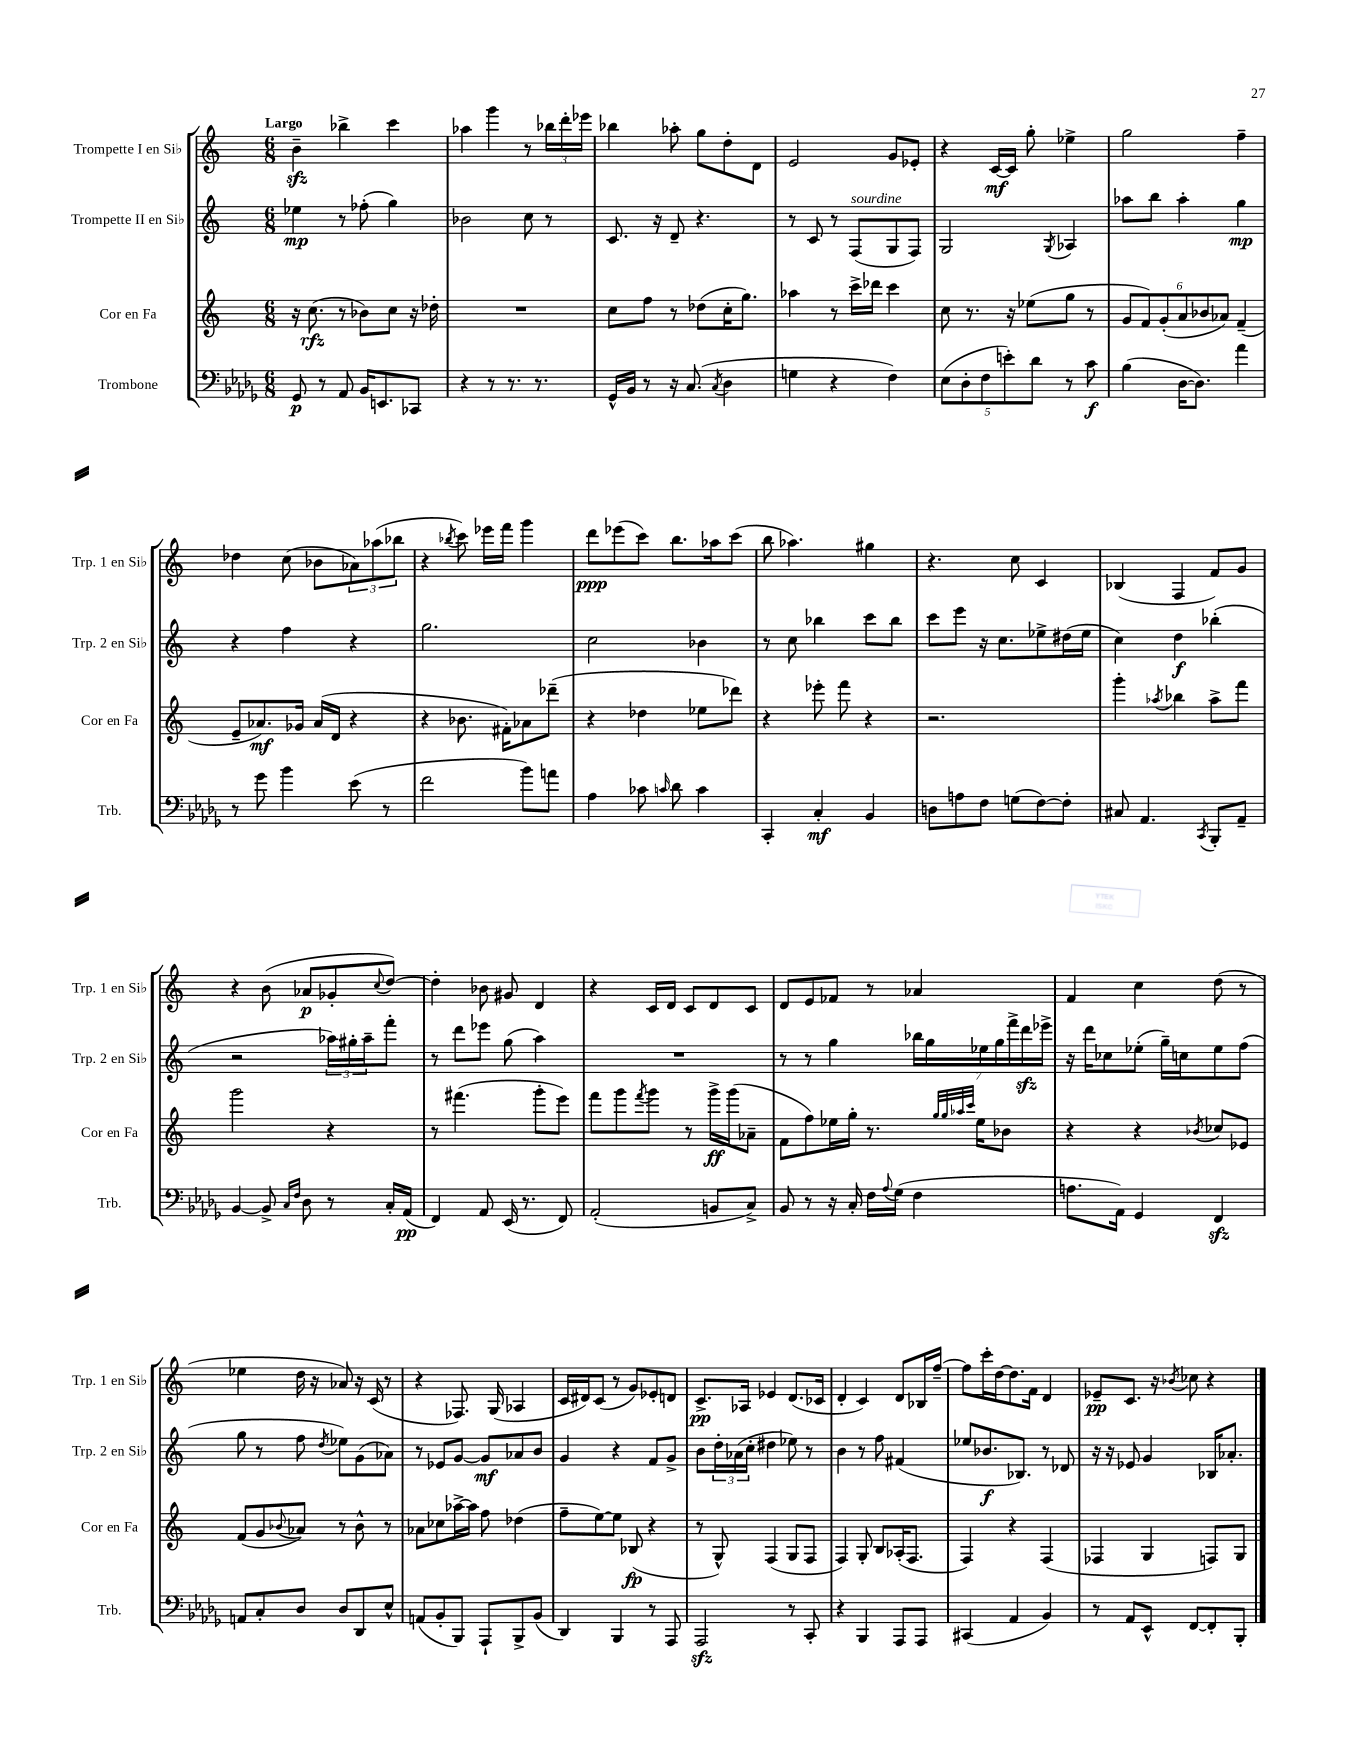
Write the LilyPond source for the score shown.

<<
\new StaffGroup <<
\new Staff = "s0" \with { instrumentName = "Trompette I en Sib" shortInstrumentName = "Trp. 1 en Sib" } {
    \clef treble \key c \major \numericTimeSignature \time 6/8 \tempo "Largo"
    b'4--\sfz bes''4-> c'''4 |
    aes''4 g'''4 r8 \tuplet 3/2 { bes''16 d'''16-. ees'''16 } |
    bes''4 aes''8-. g''8 d''8-. d'8 |
    e'2 g'8 ees'8-. |
    r4 c'16~\mf c'16 g''8-. ees''4-> |
    g''2 f''4-- |
    des''4 c''8( bes'8 \tuplet 3/2 { aes'8) aes''8( bes''8 } |
    r4 \acciaccatura { bes''8 } c'''8) ees'''16 f'''16 g'''4 |
    d'''8\ppp ees'''8( c'''8) b''8. aes''16 c'''8( |
    b''8 aes''4.) gis''4 |
    r4. c''8 c'4 |
    bes4( f4 f'8) g'8 |
    r4 b'8( aes'8\p ges'8-. \appoggiatura { c''8 } d''8~) |
    d''4-. bes'8 gis'8 d'4 |
    r4 c'16 d'16 c'8 d'8 c'8 |
    d'8 e'8 fes'8 r8 aes'4 |
    f'4 c''4 d''8( r8 |
    ees''4 d''16 r16 aes'8) r16 c'16( r8 |
    r4 fes8.) g16( aes4 |
    c'16 dis'16) c'8( r8 g'8) ees'8-. d'8 |
    c'8.->\pp aes16 ees'4 d'8.( ces'16 |
    d'4-. c'4) d'8 bes16 f''16~-- |
    f''8 c'''16-. d''16~ d''8. f'16 d'4 |
    ees'8--\pp c'8. r16 \acciaccatura { bes'8 } ces''8 r4 \bar "|." |
}
\new Staff = "s1" \with { instrumentName = "Trompette II en Sib" shortInstrumentName = "Trp. 2 en Sib" } {
    \clef treble \key c \major \numericTimeSignature \time 6/8
    ees''4\mp r8 fes''8-.( g''4) |
    bes'2 c''8 r8 |
    c'8. r16 d'8-- r4. |
    r8 c'8 r8 f8^\markup { \italic "sourdine" }( g8 f8) |
    g2 \acciaccatura { g8 } aes4 |
    aes''8 b''8 aes''4-. g''4\mp |
    r4 f''4 r4 |
    g''2. |
    c''2 bes'4 |
    r8 c''8 bes''4 c'''8 bes''8 |
    c'''8 e'''8 r16 c''8. ees''8-> dis''16( ees''16 |
    c''4) d''4\f bes''4-.( |
    r2 \tuplet 3/2 { aes''16) gis''16-. aes''16-- } f'''8-. |
    r8 d'''8 ees'''8 g''8( a''4) |
    R2. |
    r8 r8 g''4 \tuplet 7/4 { bes''16 g''16 ees''16 g''16 f'''16-> d'''16\sfz ees'''16-> } |
    r16 d'''16 ces''8 ees''8-.( g''16--) c''16 ees''8 f''8( |
    g''8 r8 f''8 \acciaccatura { d''8 } ees''8) g'8( aes'8) |
    r8 ees'8 g'8~ g'8\mf aes'8 b'8 |
    g'4 r4 f'8 g'8-> |
    b'8 \tuplet 3/2 { d''16-. aes'16( c''16-. } dis''4 ees''8) r8 |
    b'4 r8 f''8 fis'4( |
    ees''8 bes'8.\f bes8.) r8 des'8 |
    r16 r16 ees'8 g'4 bes16 aes'8.-. \bar "|." |
}
\new Staff = "s2" \with { instrumentName = "Cor en Fa" shortInstrumentName = "Cor en Fa" } {
    \clef treble \key c \major \numericTimeSignature \time 6/8
    r16 c''8.\rfz( r8 bes'8) c''8 r16 des''16-. |
    R2. |
    c''8 f''8 r8 des''8( c''16-. g''8.) |
    aes''4 r8 c'''16-> des'''16 c'''4 |
    c''8 r8. r16 ees''8( g''8 r8 |
    \tuplet 6/4 { g'8 f'8) g'8-.( a'8 bes'8 aes'8) } f'4--( |
    e'8-- aes'8.\mf) ges'16 aes'16( d'16 r4 |
    r4 bes'8. fis'16-.) aes'8 des'''8--( |
    r4 des''4 ees''8 des'''8) |
    r4 ees'''8-. f'''8 r4 |
    r2. |
    g'''4-. \acciaccatura { aes''8 } bes''4 aes''8-> f'''8 |
    g'''2 r4 |
    r8 fis'''4.( g'''8-. e'''8) |
    f'''8 g'''8 \acciaccatura { f'''8 } g'''8 r8 g'''16->\ff g'''16( aes'8-- |
    f'8 f''8) ees''16 g''16-. r8. \grace { g''32 g''32 aes''32 c'''32 } ees''16 bes'8 |
    r4 r4 \acciaccatura { bes'8 } ces''8 ees'8 |
    f'8( g'8 \appoggiatura { bes'8 } aes'8) r8 bes'8-^ r8 |
    aes'8 ces''8 aes''16~-> aes''16 f''8 des''4( |
    f''8-- e''8~) e''8 bes8\fp( r4 |
    r8 g8-^) f4( g8 f8 |
    f4) g8-. b8 aes16-.( f8. |
    f4) r4 f4( |
    fes4 g4 f8) g8 \bar "|." |
}
\new Staff = "s3" \with { instrumentName = "Trombone" shortInstrumentName = "Trb." } {
    \clef bass \key des \major \numericTimeSignature \time 6/8
    ges,8\p r8 aes,8 bes,16 e,8. ces,8 |
    r4 r8 r8. r8. |
    ges,16-^ bes,16 r8 r16 c8.( \acciaccatura { c8 } des4 |
    g4 r4 f4) |
    \tuplet 5/4 { ees8( des8-. f8 e'8-.) des'8 } r8 c'8\f |
    bes4( des16~ des8.) aes'4 |
    r8 ges'8 bes'4 ees'8( r8 |
    f'2 bes'8) a'8 |
    aes4 ces'8 \grace { c'16 } des'8 c'4 |
    c,4-. c4-.\mf bes,4 |
    d8 a8 f8 g8( f8~) f8-. |
    cis8 aes,4. \acciaccatura { c,8 } bes,,8-. aes,8-- |
    bes,4~ bes,8-> \grace { c16 f16 } des8 r8 c16-. aes,16\pp( |
    f,4) aes,8 ees,16( r8. f,8) |
    aes,2-.( b,8 c8->) |
    bes,8 r8 r16 c16-. f16 \appoggiatura { aes8 } ges16( f4 |
    a8. aes,16) ges,4 f,4\sfz |
    a,8 c8-. des8 des8 des,8 ees8-^ |
    a,8( bes,8-. bes,,8) aes,,8-! bes,,8-> bes,8( |
    des,4) bes,,4 r8 aes,,8 |
    aes,,2\sfz r8 c,8-. |
    r4 bes,,4 aes,,8 aes,,8 |
    cis,4( aes,4 bes,4) |
    r8 aes,8 ees,8-^ f,8~ f,8-. bes,,8-. \bar "|." |
}
>>
>>
\layout { \context { \Score \remove "Bar_number_engraver" } }
